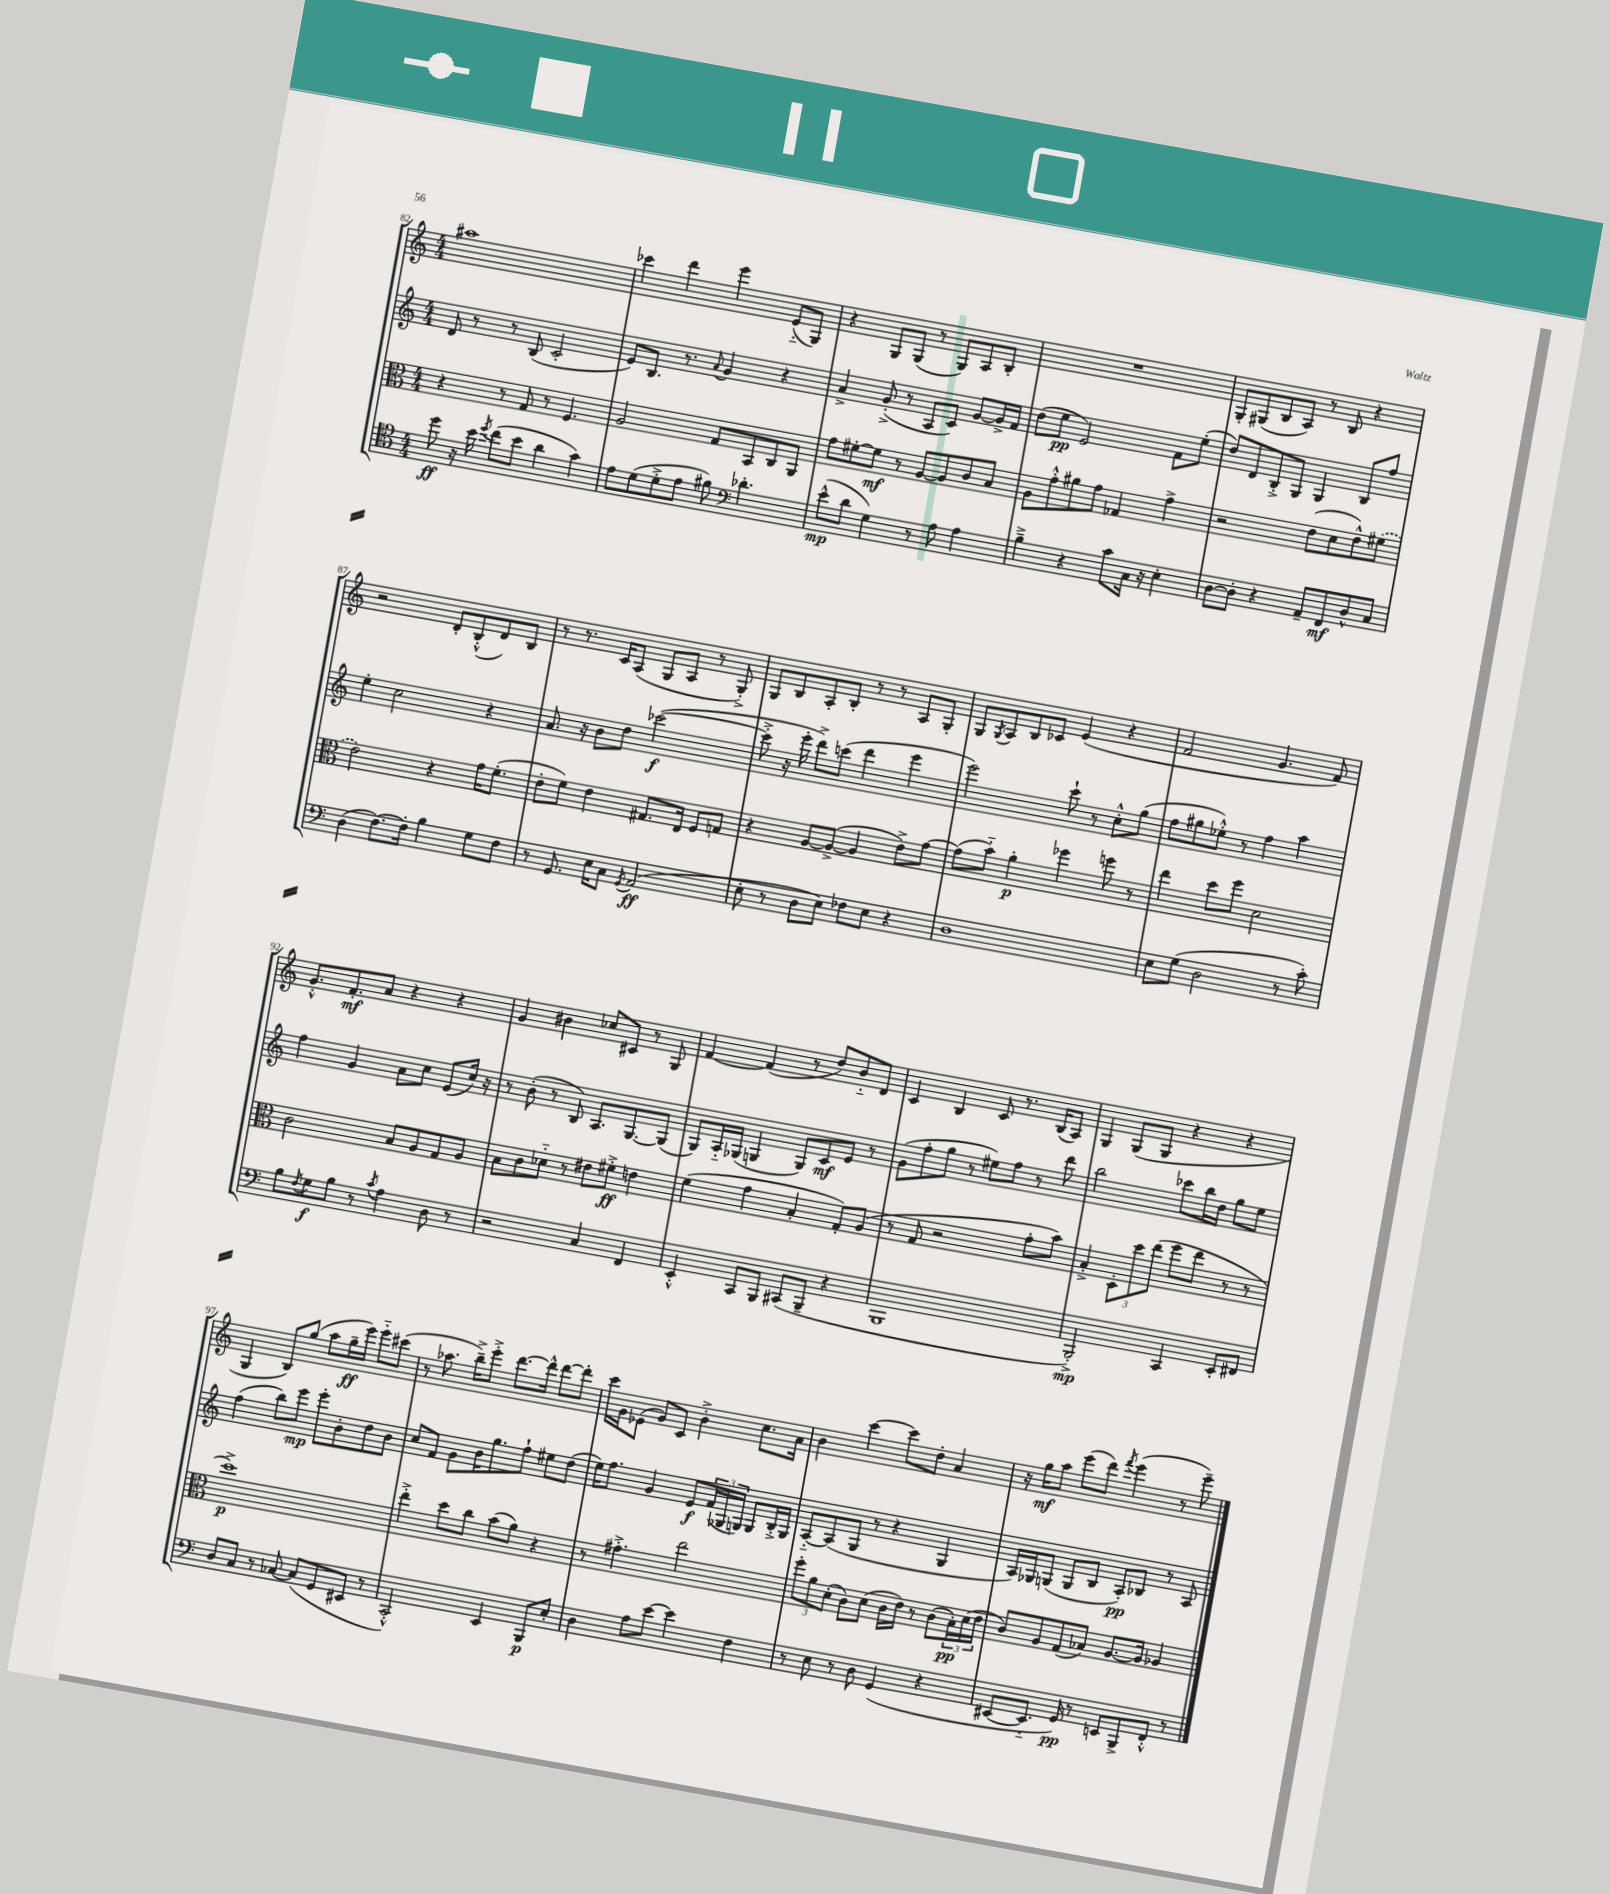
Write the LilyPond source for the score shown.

<<
\new StaffGroup <<
\new Staff = "s0" {
    \clef treble \key c \major \numericTimeSignature \time 4/4
    ais''1 |
    ces'''4 d'''4 e'''4 e'8-_( g8) |
    r4 g8 g8( r8 g8) a8 b8-. |
    R1 |
    g8-. gis8( b8 a8) r8 b8 r4 |
    r2 d'8-. b8-.-^( d'8) b8 |
    r8 r8. c'16 a8( g8 a8 r8 g8-.->) |
    g8 b8 a8-. b8-. r8 r8 a8 g8-. |
    g8 \acciaccatura { g8 } a8 b8 ces'8 e'4( r4 |
    f'2 g'4. f'8) |
    g'8.-.-^ f'8.-.\mf a'8 r4 r4 |
    g'4 bis'4 ces''8 cis'8 r8 g8 |
    f'4~ f'4( r8 d''8) b'8-_ d'8 |
    c'4 b4 c'8 r8. b16( a8) |
    g4 g8( g8 r4 r4 |
    g4 b8) g''8( a''8 g''16--\ff e'''16) e'''8-_ cis'''8( |
    r8 aes''8. b''16--->) e'''8-.-> d'''8.~ d'''16-^ d'''8~ d'''8-. |
    c'''16 g'16 ees'8( g'8) c'8 b'4-.-> c''8. a'16 |
    b'4 c'''4~ c'''8 d''8-. a'4 |
    r16 g''16\mf a''8 e'''8( d'''8) \acciaccatura { f'''8 } e'''4( r8 e'''8--) \bar "|." |
}
\new Staff = "s1" {
    \clef treble \key c \major \numericTimeSignature \time 4/4
    d'8 r8 r8 b8( c'2-. |
    e'8) b8. r8. \appoggiatura { a'8 } g'4 r4 |
    a'4-> g'8-.->( r8 a8 c'8) g'8~ g'16-> f'16 |
    d''8( e''8\pp e'2) f'8 e''8-.( |
    d''8) d'8 b8-.-> g8 g4 b8 f''8 |
    e''4-. c''2 r4 |
    a'8. r16 b'8 d''8 ces'''2~\f( |
    ces'''8-.-> r16 e'''16-. d'''8->) c'''8( d'''4 e'''4 |
    e'''2) c'''8-! r8 c''8-.-^ g''8( |
    f''8 gis''8 ees''8-.-^) r8 f''4 a''4 |
    f''4 g'4 a'8 c''8 e'8( c''16) r16 |
    r8 b'8-.( r8 b8) a8. g8.~ g8( |
    g8) a16-_ ges16( g4 g8) c'8\mf e'8 r8 |
    g'8( f''8-. g''8 r8 eis''8) f''8 r8 d'''8 |
    b''2 ces'''8 b''16 d''16 g''8 e''8 |
    f''4( b''8) e'''8\mp e'''8-. b'8-. d''8 b'8 |
    c''8 f'8 g'8 b'16 g''8. f''8-! eis''8 d''8( |
    e''16) f''8. g'4 e'8\f \tuplet 3/2 { f'16( ges16 g16) } g8 b16-.-> g16 |
    a8~-_ a8( g8 r8 r4 g4 |
    a16) ges16 g8( g8 b8 a8-.\pp) bes8 r8 a8 \bar "|." |
}
\new Staff = "s2" {
    \clef alto \key c \major \numericTimeSignature \time 4/4
    r4 r8 g8 r8 f4. |
    a2 g8 b,8 c8 a,8 |
    g'8 fis'8~-. fis'8\mf r8 a8~ a8 c'8 b8 |
    a8 g'8-.-^ ais'8 g'8 ges4 g'4-> |
    r2 e'8( d'8 e'8-^) \once \slurDashed fis'8( |
    e'2) r4 g'16 f'8.-.( |
    e'8-. f'8) e'4 gis8. e16 f8 g8 |
    r4 a8~ a8~->( a4 e'8->) g'8~ |
    g'8( b'8-_) a'4-.\p fes''4 f''8 r8 |
    e''4 d''8 f''8 d'2 |
    c'2 b8 a8 g8 a8 |
    b8 c'8 des'8-_ r8 eis'8 fis'8-.->\ff e'4 |
    f'4( g'4 b4-. g8-.) a8( |
    r8 g8 r2 g'8-. b'8) |
    b4-.-> \tuplet 3/2 { d8-. d''8 e''8( } f''8 e''8 r8 r8 |
    d''1->\p) |
    e''4-.-> d''8 c''8 b'8( a'8) r4 |
    r8 gis'4.-.-> e''2 |
    \tuplet 3/2 { f''8-. a'8 d'8-.( } c'8) d'8( c'16 e'16) r8 c'8( \tuplet 3/2 { b16-.\pp) d'16( e'16 } |
    c'8) a8 g8( bes8) a8.~ a16 aes4 \bar "|." |
}
\new Staff = "s3" {
    \clef tenor \key c \major \numericTimeSignature \time 4/4
    d''8\ff r16 b'16 \acciaccatura { d''8 } c''8( b'8 a'4 g'4) |
    e'8 d'8( d'8-.-> e'8 fis'8) \clef bass des'4.-. |
    e'8-^\mp( d'8 g4) r8 a8 a4 |
    b4---> r4 c'8 c16 r16 e4-. |
    d8~ d8-. r4 a,8-- f,8\mf d8-^ c8 |
    d4( f8.~) f16-. b4 g8 f8 |
    r8 g,8. e16 c8 \acciaccatura { g,8 } a,2\ff( |
    e8-. r8 d8 e8) fes8 e8 r4 |
    d1 |
    e8 g8( d2 r8 c'8-.) |
    b8 \acciaccatura { f8 } g8\f b8 r8 \acciaccatura { c'8 } a4 d8 r8 |
    r2 c4 f,4 |
    e,4-.-^ c,8 b,,8 cis,8( b,,8-- r4 |
    b,,1 |
    b,,2-.->\mp) c,4 e,8-. fis,8 |
    d8 c8 r8 ces8~ ces8( g,8 eis,8 r8 |
    c,2-.-^) e,4 b,,8\p e8-. |
    d4 a8 e'8~ e'4 f4 |
    r8 e8 r8 d8 g,4( r4 |
    eis,8~ eis,8.-_ g,16\pp) r8 e,8 b,,8-> f,8-.-^ r8 \bar "|." |
}
>>
>>
\layout { \context { \Score currentBarNumber = #82 } }
